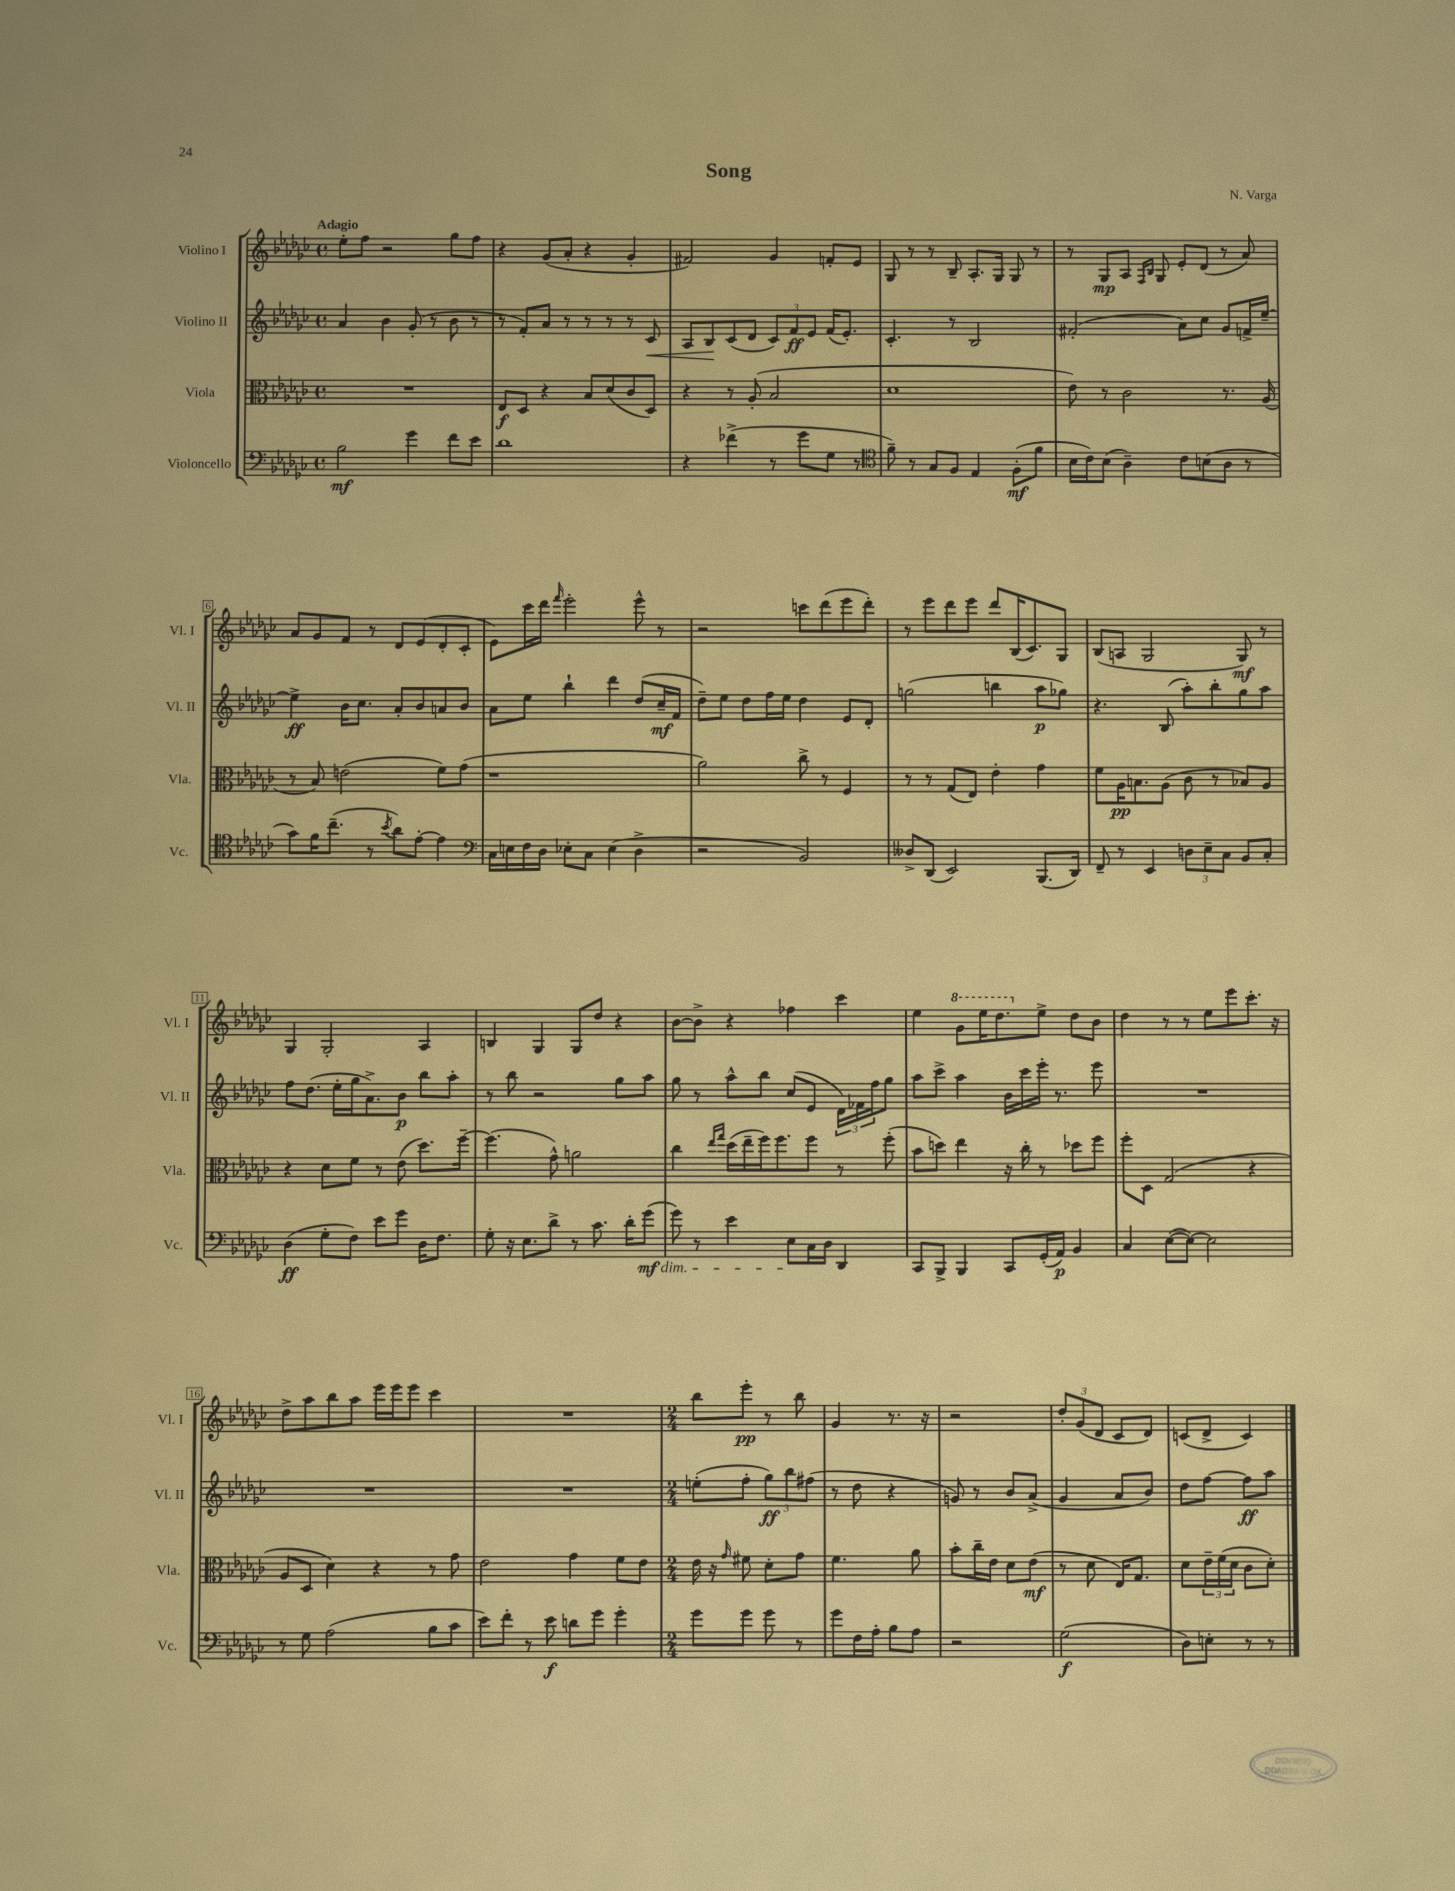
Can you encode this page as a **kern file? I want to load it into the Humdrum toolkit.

**kern	**dynam	**kern	**dynam	**kern	**dynam	**kern	**dynam
*part4	*part4	*part3	*part3	*part2	*part2	*part1	*part1
*staff4	*staff4	*staff3	*staff3	*staff2	*staff2	*staff1	*staff1
*I"Violoncello	*	*I"Viola	*	*I"Violino II	*	*I"Violino I	*
*I'Vc.	*	*I'Vla.	*	*I'Vl. II	*	*I'Vl. I	*
*clefF4	*	*clefC3	*	*clefG2	*	*clefG2	*
*k[b-e-a-d-g-c-]	*	*k[b-e-a-d-g-c-]	*	*k[b-e-a-d-g-c-]	*	*k[b-e-a-d-g-c-]	*
*M4/4	*	*M4/4	*	*M4/4	*	*M4/4	*
*met(c)	*	*met(c)	*	*met(c)	*	*met(c)	*
=1	=1	=1	=1	=1	=1	=1	=1
!	!	!	!	!	!	!LO:TX:a:B:t=Adagio	!
2B-\	mf	1r	.	4a-/	.	8ee-'\L	.
.	.	.	.	.	.	8ff\J	.
.	.	.	.	4b-\	.	2r	.
4g-\	.	.	.	(8g-'/	.	.	.
.	.	.	.	8r	.	.	.
8f\L	.	.	.	8b-\	.	8gg-\L	.
8e-\J	.	.	.	8r	.	8ff\J	.
=2	=2	=2	=2	=2	=2	=2	=2
1d-	.	8E-/L	f	8r	.	4r	.
.	.	8D-/J	.	8f'/L)	.	.	.
.	.	4r	.	8a-/J	.	(8g-/L	.
.	.	.	.	8r	.	8a-'/J	.
.	.	8B-/L	.	8r	.	4r	.
.	.	(8d-/	.	8r	.	.	.
.	.	8c-/	.	8r	.	4g-'/	.
!	!	!	!	!	!LO:HP:b	!	!
.	.	8D-/J)	.	8c-/	<	.	.
=3	=3	=3	=3	=3	=3	=3	=3
4r	.	4r	.	8A-/L	.	2f#X/)	.
.	.	.	.	8B-/	.	.	.
(4f-X^\	.	8r	.	(8c-/	[	.	.
.	.	(8A-'/	.	8d-/J	.	.	.
8r	.	2B-/	.	12c-/L)	.	4g-/	.
.	.	.	.	12f/	ff	.	.
8g-\L	.	.	.	.	.	.	.
.	.	.	.	12e-/J	.	.	.
8G-\J	.	.	.	(16f/KL	.	8fn'/L	.
.	.	.	.	8.e-'/J)	.	.	.
8r	.	.	.	.	.	8e-/J	.
=4	=4	=4	=4	=4	=4	=4	=4
*clefC4	*	*	*	*	*	*	*
8f~\)	.	1d-	.	4.c-'/	.	8G-/	.
8r	.	.	.	.	.	8r	.
8G-/L	.	.	.	.	.	8r	.
8F/J	.	.	.	8r	.	8B-~/	.
4E-/	.	.	.	2B-/	.	8.A-'/L	.
.	.	.	.	.	.	16G-/Jk	.
(8F'\L	mf	.	.	.	.	8G-/	.
8f\J	.	.	.	.	.	8r	.
=5	=5	=5	=5	=5	=5	=5	=5
16B-\LL	.	8e-\)	.	(2f#X'/	.	8r	.
16c-\J)	.	.	.	.	.	.	.
(8B-\J	.	8r	.	.	.	8G-/L	mp
4A-~\)	.	2c-\	.	.	.	8A-/J	.
.	.	.	.	.	.	16qqF/LL	.
.	.	.	.	.	.	16qqB-/JJ	.
.	.	.	.	.	.	8G-/	.
8c-\L	.	.	.	8a-\L)	.	8e-'/L	.
(8Bn\	.	.	.	8cc-\J	.	(8d-/J	.
8A-\J	.	8.r	.	8g-/L	.	8r	.
8r	.	.	.	16fn^/L	.	8a-/)	.
.	.	(16A-/	.	[16ee-~/JJ	.	.	.
!!LO:LB:g=z
=6	=6	=6	=6	=6	=6	=6	=6
8g-\L)	.	8r	.	4ee-^\]	ff	8a-/L	.
16f\K	.	8B-/)	.	.	.	8g-/	.
(8.cc-~\J	.	.	.	.	.	.	.
.	.	(2en\	.	16b-\KL	.	8f/J	.
.	.	.	.	8.cc-\J	.	.	.
8r	.	.	.	.	.	8r	.
8qb-/	.	.	.	.	.	.	.
8a-\L)	.	.	.	8a-'/L	.	8d-/L	.
[8e-'\J	.	.	.	8b-/	.	(8e-/	.
4e-\]	.	8f\L)	.	8an/	.	8d-'/	.
.	.	(8g-\J	.	8b-/J	.	8c-'/J	.
=7	=7	=7	=7	=7	=7	=7	=7
*clefF4	*	*	*	*	*	*	*
16C-\LL	.	1r	.	8a-\L	.	8e-\L)	.
16En\	.	.	.	.	.	.	.
16F\	.	.	.	8ee-\J	.	16ccc-\L	.
16D-\JJ	.	.	.	.	.	16ddd-\JJ	.
.	.	.	.	.	.	16qqfff/	.
8E-X'\L	.	.	.	4bb-`\	.	2eee-'\	.
8C-\J	.	.	.	.	.	.	.
(4E-\	.	.	.	4ddd-\	.	.	.
4D-^\	.	.	.	(8dd-/L	.	8eee-^^\	.
.	.	.	.	16cc-~/L	mf	8r	.
.	.	.	.	16f/JJ	.	.	.
=8	=8	=8	=8	=8	=8	=8	=8
2r	.	2a-\)	.	8dd-~\L)	.	2r	.
.	.	.	.	8ee-\J	.	.	.
.	.	.	.	8dd-\L	.	.	.
.	.	.	.	16ff\L	.	.	.
.	.	.	.	16ee-\JJ	.	.	.
2BB-/)	.	8cc-^\	.	4dd-\	.	8cccn\L	.
.	.	8r	.	.	.	(8ddd-\	.
.	.	4F/	.	8e-/L	.	8eee-\	.
.	.	.	.	8d-'/J	.	8ddd-'\J)	.
=9	=9	=9	=9	=9	=9	=9	=9
8D--X^/L	.	8r	.	(2ggn\	.	8r	.
(8DD-/J	.	8r	.	.	.	8eee-\L	.
2EE-/)	.	(8G-/L	.	.	.	8ddd-\	.
.	.	8E-/J)	.	.	.	8eee-\J	.
.	.	4e-'\	.	4bbn\	.	8ddd-/L	.
.	.	.	.	.	.	(16B-/K	.
.	.	.	.	.	.	8.c-/)	.
(8.BBB-/L	.	4g-\	.	8aa-\L	p	.	.
.	.	.	.	8gg-X\J)	.	8G-/J	.
16DD-/Jk)	.	.	.	.	.	.	.
=10	=10	=10	=10	=10	=10	=10	=10
8FF~/	.	8f\L	.	4.r	.	(8B-/L	.
8r	.	16A-\K	pp	.	.	8An/J	.
.	.	8.Bn\	.	.	.	.	.
4EE-/	.	.	.	.	.	2G-/	.
.	.	(8A-\J	.	(8B-/	.	.	.
12Dn\L	.	8c-\	.	8aa-'\L)	.	.	.
12E-~\	.	.	.	.	.	.	.
.	.	8r	.	8bb-'\	.	.	.
12C-\J	.	.	.	.	.	.	.
8BB-/L	.	8B-X/L)	.	8gg-\	.	8G-/)	mf
8C-'/J	.	8A-/J	.	8aa-\J	.	8r	.
!!LO:LB:g=z
=11	=11	=11	=11	=11	=11	=11	=11
(4D-\	ff	4r	.	8ff\L	.	4G-/	.
.	.	.	.	(8.dd-\J	.	.	.
8G-'\L	.	8d-\L	.	.	.	2G-'/	.
.	.	.	.	16ee-'\LL	.	.	.
8F\J)	.	8f\J	.	16gg-\J	.	.	.
.	.	.	.	8.a-^\)	.	.	.
8e-\L	.	8r	.	.	.	.	.
8g-\J	.	(8e-\	.	8b-\J	p	.	.
16D-\KL	.	8.dd-\L)	.	8bb-\L	.	4A-/	.
8.F\J	.	.	.	.	.	.	.
.	.	.	.	8aa-'\J	.	.	.
.	.	[16ff~\Jk	.	.	.	.	.
=12	=12	=12	=12	=12	=12	=12	=12
8G-'\	.	(4.ff\]	.	8r	.	4Bn/	.
16r	.	.	.	8bb-\	.	.	.
8.E-\L	.	.	.	.	.	.	.
.	.	.	.	2r	.	4G-/	.
8d-^\J	.	8g-^^\)	.	.	.	.	.
8r	.	2an\	.	.	.	8G-/L	.
8.c-\	.	.	.	.	.	8dd-/J	.
.	.	.	.	8gg-\L	.	4r	.
16d-'\KL	.	.	.	.	.	.	.
!LO:TX:b:i:t=dim.	!	!	!	!	!	!	!
(8g-\J	mf	.	.	8aa-\J	.	.	.
=13	=13	=13	=13	=13	=13	=13	=13
8g-\)	.	4cc-\	.	8gg-\	.	[8b-\L	.
8r	.	.	.	8r	.	8b-^\J]	.
.	.	16qqee-/LL	.	.	.	.	.
.	.	16qqgg-/JJ	.	.	.	.	.
4e-\	.	(16dd-\LL	.	8aa-^^\L	.	4r	.
.	.	16ee-~\	.	.	.	.	.
.	.	16ff\J)	.	8bb-\J	.	.	.
.	.	8.ff\	.	.	.	.	.
8E-\L	.	.	.	(8cc-/L	.	4ff-X\	.
16C-\L	.	8ff\J	.	8e-/J	.	.	.
16D-\JJ	.	.	.	.	.	.	.
4DD-/	.	8r	.	24d-\LL)	.	4ccc-\	.
.	.	.	.	24f-X\	.	.	.
.	.	.	.	24ff\J	.	.	.
.	.	(8ff'\	.	8gg-\J	.	.	.
=14	=14	=14	=14	=14	=14	=14	=14
8CC-/L	.	8b-\L	.	8aa-\L	.	4ee-\	.
8BBB-^/J	.	8ddn\J)	.	8ccc-^\J	.	.	.
*	*	*	*	*	*	*8va	*
4BBB-/	.	4ee-\	.	4aa-\	.	8gg-\L	.
.	.	.	.	.	.	16eee-\K	.
.	.	.	.	.	.	8.ddd-\	.
8CC-/L	.	16r	.	16b-\LL	.	.	.
.	.	16cc-'\	.	16ccc-\	.	.	.
*	*	*	*	*	*	*X8va	*
(16GG-'/L	.	8r	.	16eee-'\JJ	.	8ee-^\J	.
16AA-/JJ)	p	.	.	8.r	.	.	.
4BB-/	.	8dd-X\L	.	.	.	8dd-\L	.
.	.	8ff\J	.	8eee-\	.	8b-\J	.
=15	=15	=15	=15	=15	=15	=15	=15
4C-/	.	8ff'\L	.	1r	.	4dd-\	.
.	.	8D-\J	.	.	.	.	.
([8E-\L	.	(2G-/	.	.	.	8r	.
8E-\J_)	.	.	.	.	.	8r	.
2E-\]	.	.	.	.	.	8ee-\L	.
.	.	.	.	.	.	8eee-\	.
.	.	4r	.	.	.	8.ccc-'\J	.
.	.	.	.	.	.	16r	.
!!LO:LB:g=z
=16	=16	=16	=16	=16	=16	=16	=16
8r	.	8A-/L	.	1r	.	8dd-^\L	.
8G-\	.	8D-/J	.	.	.	8aa-\	.
(2A-\	.	4d-\)	.	.	.	8bb-\	.
.	.	.	.	.	.	8aa-\J	.
.	.	4r	.	.	.	16eee-\LL	.
.	.	.	.	.	.	16eee-\J	.
.	.	.	.	.	.	8eee-\J	.
8B-\L	.	8r	.	.	.	4ccc-\	.
8c-\J	.	8g-\	.	.	.	.	.
=17	=17	=17	=17	=17	=17	=17	=17
8e-\L)	.	2e-\	.	1r	.	1r	.
8f'\J	.	.	.	.	.	.	.
8r	.	.	.	.	.	.	.
8e-\	f	.	.	.	.	.	.
8dn\L	.	4g-\	.	.	.	.	.
8g-\J	.	.	.	.	.	.	.
4g-'\	.	8f\L	.	.	.	.	.
.	.	8e-\J	.	.	.	.	.
=18	=18	=18	=18	=18	=18	=18	=18
*M2/4	*	*M2/4	*	*M2/4	*	*M2/4	*
8g-\L	.	16e-\	.	(8een'\L	.	8bb-\L	.
.	.	16r	.	.	.	.	.
.	.	16qqg-/	.	.	.	.	.
8g-\J	.	8f#X\	.	8ff'\J	.	8eee-'\J	pp
8g-\	.	8d-'\L	.	12gg-\L)	ff	8r	.
.	.	.	.	12bb-\	.	.	.
8r	.	8g-\J	.	.	.	8bb-\	.
.	.	.	.	(12ff#X\J	.	.	.
=19	=19	=19	=19	=19	=19	=19	=19
8g-\L	.	4.f\	.	8r	.	4g-/	.
16F\L	.	.	.	8dd-\	.	.	.
16A-'\JJ	.	.	.	.	.	.	.
8B-\L	.	.	.	4r	.	8.r	.
8A-\J	.	8a-\	.	.	.	.	.
.	.	.	.	.	.	16r	.
=20	=20	=20	=20	=20	=20	=20	=20
2r	.	8b-'\L	.	8gn/)	.	2r	.
.	.	16cc-~\L	.	8r	.	.	.
.	.	16e-\JJ	.	.	.	.	.
.	.	8d-\L	.	8b-/L	.	.	.
.	.	(8e-\J	mf	(8a-^/J	.	.	.
=21	=21	=21	=21	=21	=21	=21	=21
(2G-\	f	8r	.	4g-/	.	12dd-'/L	.
.	.	.	.	.	.	(12g-/	.
.	.	8d-\	.	.	.	.	.
.	.	.	.	.	.	12d-/J	.
.	.	16E-/KL)	.	8a-/L	.	8c-/L	.
.	.	8.G-/J	.	.	.	.	.
.	.	.	.	8b-/J)	.	8d-/J)	.
=22	=22	=22	=22	=22	=22	=22	=22
8D-\L)	.	8d-\L	.	8dd-\L	.	(8cn/L	.
8En'\J	.	24e-~\L	.	[8ff\J	.	8d-^/J	.
.	.	(24f\	.	.	.	.	.
.	.	24d-\JJ	.	.	.	.	.
8r	.	8c-\L	.	8ff\L]	ff	4c/)	.
8r	.	8d-'\J)	.	8aa-\J	.	.	.
==	==	==	==	==	==	==	==
*-	*-	*-	*-	*-	*-	*-	*-
